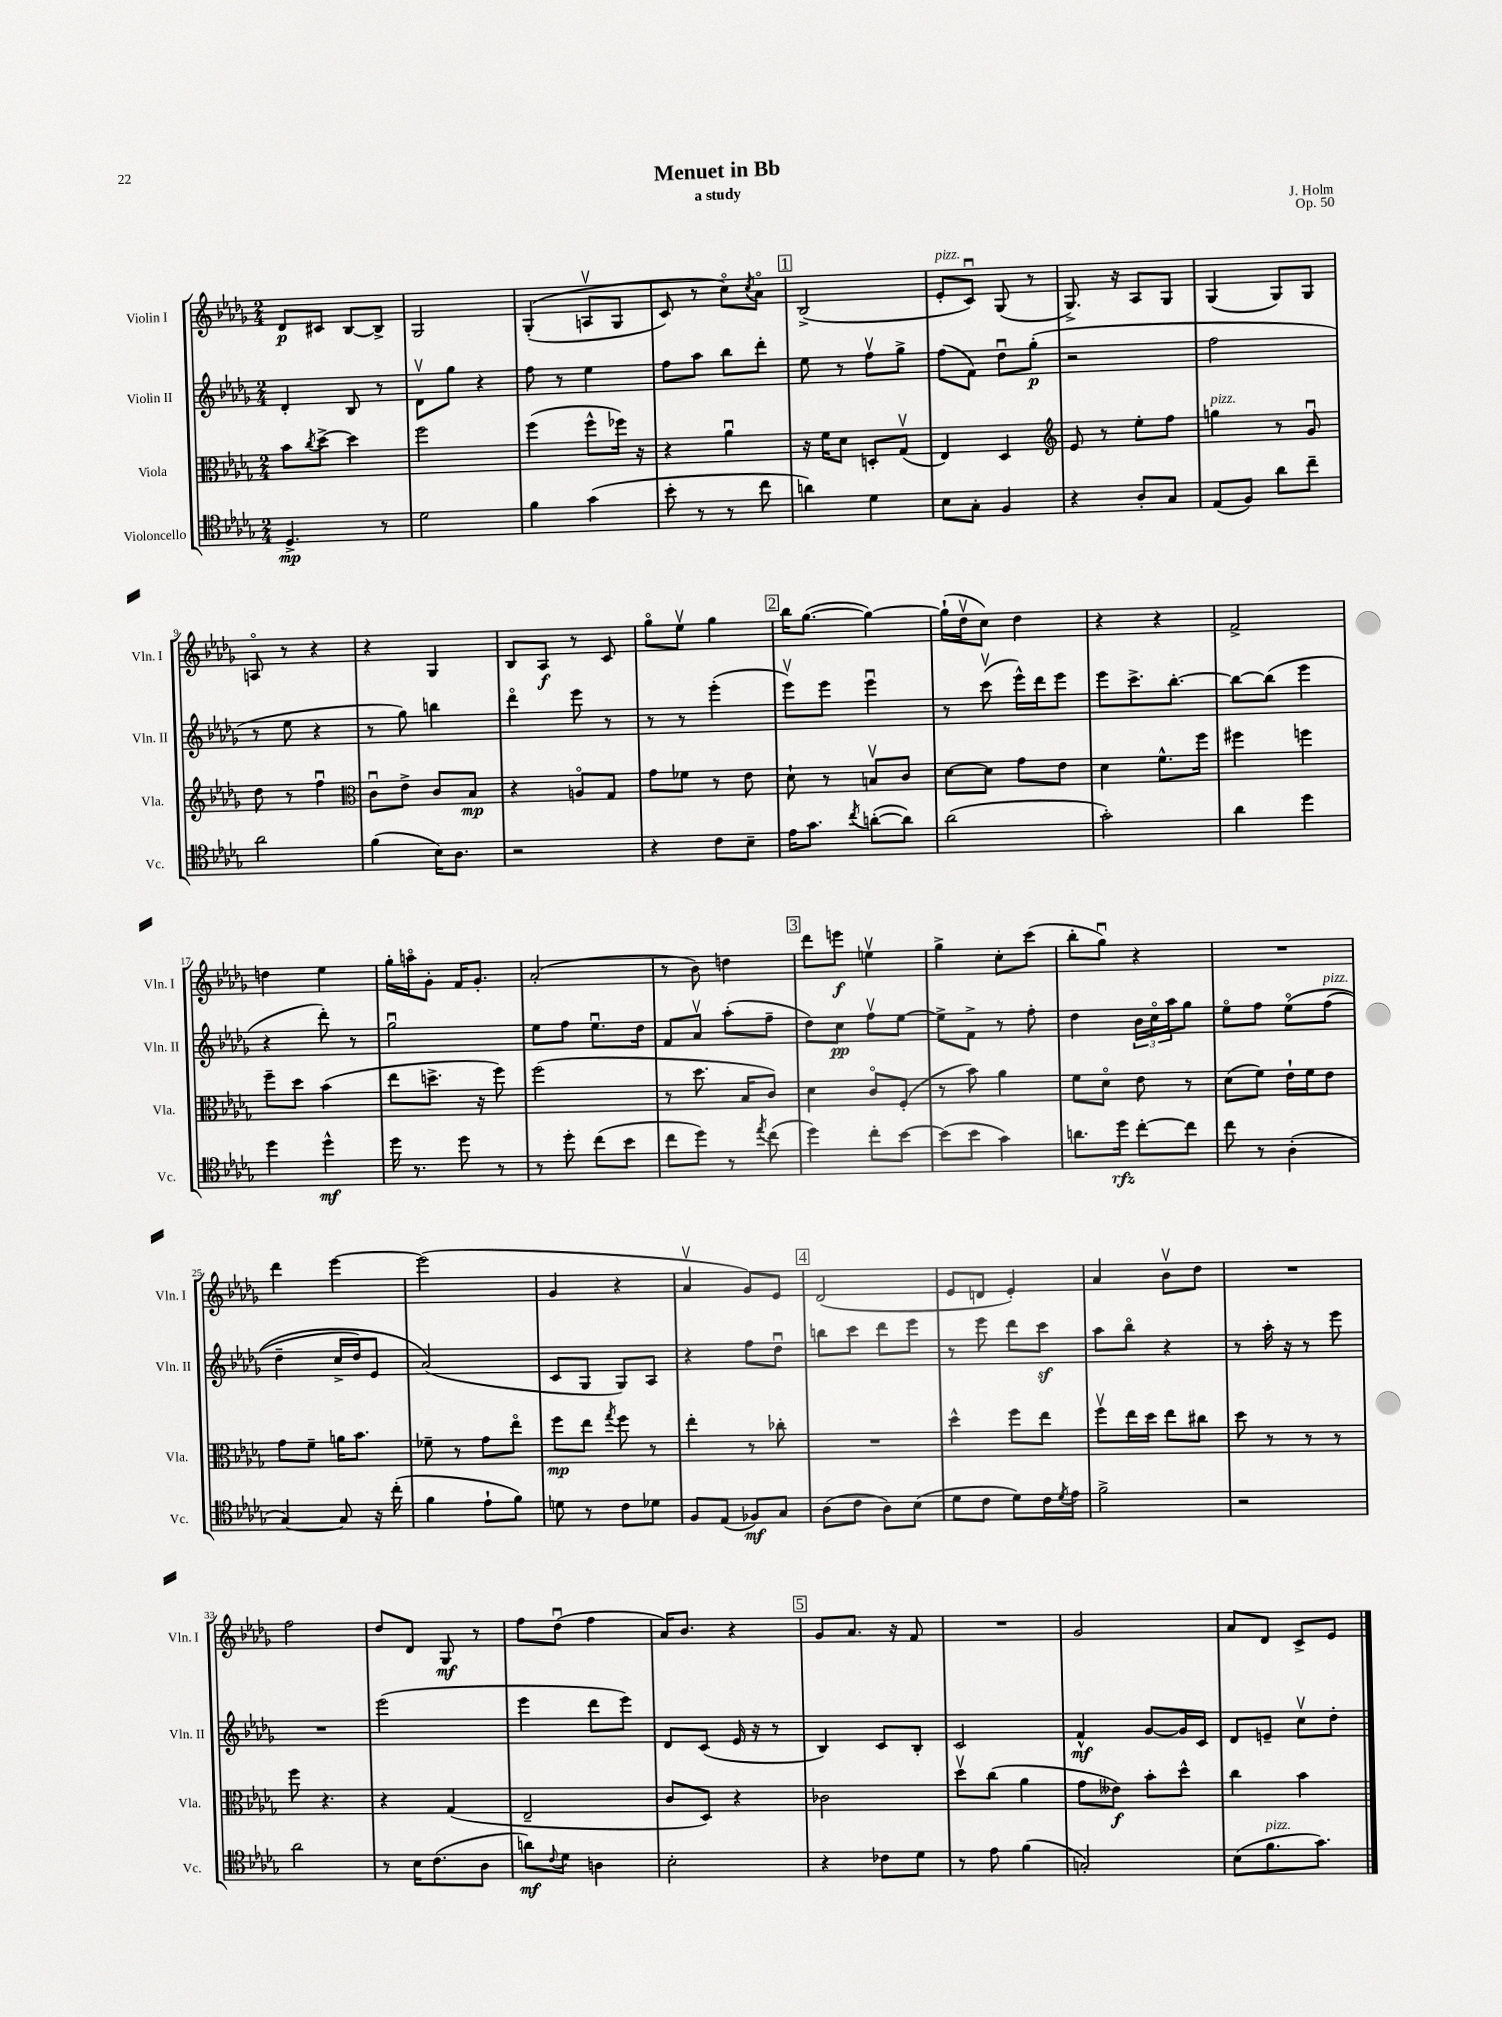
\header { title = "Menuet in Bb" composer = "J. Holm" subtitle = "a study" opus = "Op. 50" }
<<
\new StaffGroup <<
\new Staff = "s0" \with { instrumentName = "Violin I" shortInstrumentName = "Vln. I" } {
    \clef treble \key des \major \numericTimeSignature \time 2/4
    des'8\p cis'8 bes8~ bes8-> |
    ges2 |
    ges4-.(\( a8\upbow ges8 |
    c'8) r8 c''8\flageolet\) \acciaccatura { c''8 } aes'8\flageolet |
    \mark \markup { \box "1" } bes2->( |
    ees'8-.^\markup { \italic "pizz." } c'8\downbow) ges8( r8 |
    ges8.->) r16 aes8 ges8 |
    ges4( ges8) ges8 |
    a8\flageolet r8 r4 |
    r4 ges4 |
    bes8 aes8\f r8 c'8 |
    ges''8\flageolet ees''8\upbow ges''4 |
    \mark \markup { \box "2" } bes''16 ges''8.~( ges''4~) |
    ges''16-!( des''16\upbow c''8) des''4 |
    r4 r4 |
    f'2-> |
    d''4 ees''4 |
    ges''16-. a''16\flageolet ges'8-. f'16 ges'8.-. |
    aes'2-.( |
    r8 bes'8) d''4 |
    \mark \markup { \box "3" } des'''8 e'''8\f e''4\upbow |
    ges''4-> c''8-. c'''8( |
    bes''8-. ges''8\downbow) r4 |
    R2 |
    des'''4 ees'''4~ |
    ees'''2( |
    ges'4 r4 |
    aes'4\upbow ges'8) ees'8 |
    \mark \markup { \box "4" } des'2( |
    ees'8 d'8 ees'4-.) |
    aes'4 bes'8\upbow des''8 |
    R2 |
    f''2 |
    des''8 des'8 ges8\mf r8 |
    f''8 des''8\downbow( f''4 |
    aes'16) bes'8. r4 |
    \mark \markup { \box "5" } ges'8 aes'8. r16 f'8 |
    R2 |
    ges'2 |
    aes'8 des'8 c'8-> ees'8 \bar "|." |
}
\new Staff = "s1" \with { instrumentName = "Violin II" shortInstrumentName = "Vln. II" } {
    \clef treble \key des \major \numericTimeSignature \time 2/4
    des'4-. bes8 r8 |
    des'8\upbow ges''8 r4 |
    f''8 r8 ees''4 |
    f''8 aes''8 bes''8 des'''8-. |
    \mark \markup { \box "1" } ees''8 r8 f''8\upbow ges''8-> |
    f''8( f'8) des''8\downbow ges''8-.\p( |
    r2 |
    f''2 |
    r8 ees''8 r4 |
    r8 ges''8) b''4 |
    des'''4\flageolet ees'''8 r8 |
    r8 r8 ees'''4-.( |
    \mark \markup { \box "2" } ees'''8\upbow) ees'''8 ees'''4\downbow |
    r8 c'''8\upbow( ees'''16-^) des'''16 ees'''8 |
    ees'''8 c'''8.-> bes''8.~-. |
    bes''8~ bes''8( ees'''4 |
    r4 des'''8-.) r8 |
    ges''2\downbow |
    ees''8 f''8 ees''8.\downbow des''16 |
    f'8 aes'8\upbow aes''8-.( f''8-- |
    \mark \markup { \box "3" } des''8) c''8\pp f''8\upbow ees''8~ |
    ees''8-> f'8-> r8 f''8-. |
    des''4 \tuplet 3/2 { bes'16 c''16\flageolet aes''16 } ges''8 |
    ees''8\flageolet f''8 ees''8\flageolet\( f''8^\markup { \italic "pizz." }( |
    des''4-- c''16-> des''16) ees'8 |
    aes'2(\) |
    c'8 ges8 ges8) aes8 |
    r4 f''8 des''8\downbow |
    \mark \markup { \box "4" } b''8 c'''8 des'''8 ees'''8 |
    r8 ees'''8 des'''8 c'''8\sf |
    aes''8 bes''8\flageolet r4 |
    r8 aes''16-. r16 r8 ees'''8 |
    R2 |
    ees'''2( |
    ees'''4 des'''8 ees'''8) |
    des'8 c'8( ees'16 r16 r8 |
    \mark \markup { \box "5" } bes4) c'8 bes8-. |
    c'2 |
    f'4-^\mf ges'8~ ges'16 c'16 |
    des'8 e'8-- c''8\upbow des''8-. \bar "|." |
}
\new Staff = "s2" \with { instrumentName = "Viola" shortInstrumentName = "Vla." } {
    \clef alto \key des \major \numericTimeSignature \time 2/4
    bes'8 \acciaccatura { c''8 } des''8~-> des''4 |
    f''2 |
    f''4( f''8-^ fes''16) r16 |
    r4 aes'4\downbow |
    \mark \markup { \box "1" } r16 f'16 des'8 d8-. ges8\upbow( |
    ees4) des4 |
    \clef treble ees'8 r8 ees''8-. f''8 |
    g''4^\markup { \italic "pizz." } r8 ges'8\downbow |
    des''8 r8 f''4\downbow |
    \clef alto c'8\downbow ees'8-> c'8 bes8\mp |
    r4 a8\flageolet ges8 |
    ges'8 fes'8 r8 ees'8 |
    \mark \markup { \box "2" } des'8-! r8 b8\upbow c'8 |
    des'8~ des'8 ges'8 ees'8 |
    des'4 f'8.-^ f''16 |
    fis''4 f''4 |
    f''8-- des''8 bes'4( |
    ees''8 d''8.-> r16 f''8) |
    f''2( |
    r8 des''8. bes16 c'8) |
    \mark \markup { \box "3" } des'4 c'8\flageolet f8-.( |
    r8 bes'8) aes'4 |
    f'8 des'8\flageolet ees'8 r8 |
    des'8( f'8) ees'16-! f'16 ees'8 |
    ges'8 f'8-- a'16 bes'8. |
    fes'8-- r8 ges'8 ees''8\flageolet |
    f''8\mp ees''8 \acciaccatura { ges''8 } f''8 r8 |
    ees''4-. r8 ces''8-. |
    \mark \markup { \box "4" } R2 |
    des''4-^ f''8 ees''8 |
    f''8\upbow ees''16 des''16 ees''8 cis''8 |
    des''8 r8 r8 r8 |
    f''8 r4. |
    r4 ges4( |
    ees2-- |
    c'8 des8) r4 |
    \mark \markup { \box "5" } ces'2 |
    des''8\upbow c''8( aes'4 |
    ges'8 eeses'8\f) bes'8-. des''8-^ |
    c''4 bes'4 \bar "|." |
}
\new Staff = "s3" \with { instrumentName = "Violoncello" shortInstrumentName = "Vc." } {
    \clef tenor \key des \major \numericTimeSignature \time 2/4
    des4.->\mp r8 |
    des'2 |
    f'4 ges'4( |
    bes'8-. r8 r8 c''8 |
    \mark \markup { \box "1" } a'4) des'4 |
    bes8 ges8-. f4 |
    r4 aes8-. ges8 |
    ees8( f8) aes'8 c''8-- |
    aes'2 |
    f'4( bes16) aes8. |
    r2 |
    r4 c'8 bes8-- |
    \mark \markup { \box "2" } ees'16 ges'8. \acciaccatura { c''8 } a'8~-.( a'8) |
    aes'2( |
    ges'2-.) |
    aes'4 des''4 |
    des''4 des''4-^\mf |
    des''16 r8. des''8 r8 |
    r8 des''8-. c''8( bes'8 |
    c''8 des''8) r8 \acciaccatura { ees''8 } c''8( |
    \mark \markup { \box "3" } des''4) c''8-. bes'8~ |
    bes'8( bes'8 ges'4) |
    a'8. des''16\rfz c''8~-. c''8 |
    c''8 r8 aes4-.( |
    ges4~) ges8 r16 c''16-.( |
    f'4 ees'8-! f'8) |
    d'8 r8 c'8 des'8 |
    f8 ees8( fes8\mf) ges8 |
    \mark \markup { \box "4" } aes8( c'8 aes8) bes8( |
    des'8 c'8 des'8) c'16 \acciaccatura { des'8 } ees'16 |
    f'2-> |
    r2 |
    aes'2 |
    r8 bes16 c'8.( aes8 |
    a'8\mf) \appoggiatura { c'8 } des'8 a4 |
    bes2-. |
    \mark \markup { \box "5" } r4 ces'8 des'8 |
    r8 ees'8 f'4( |
    g2-.) |
    bes8( f'8.^\markup { \italic "pizz." } ges'8.) \bar "|." |
}
>>
>>
